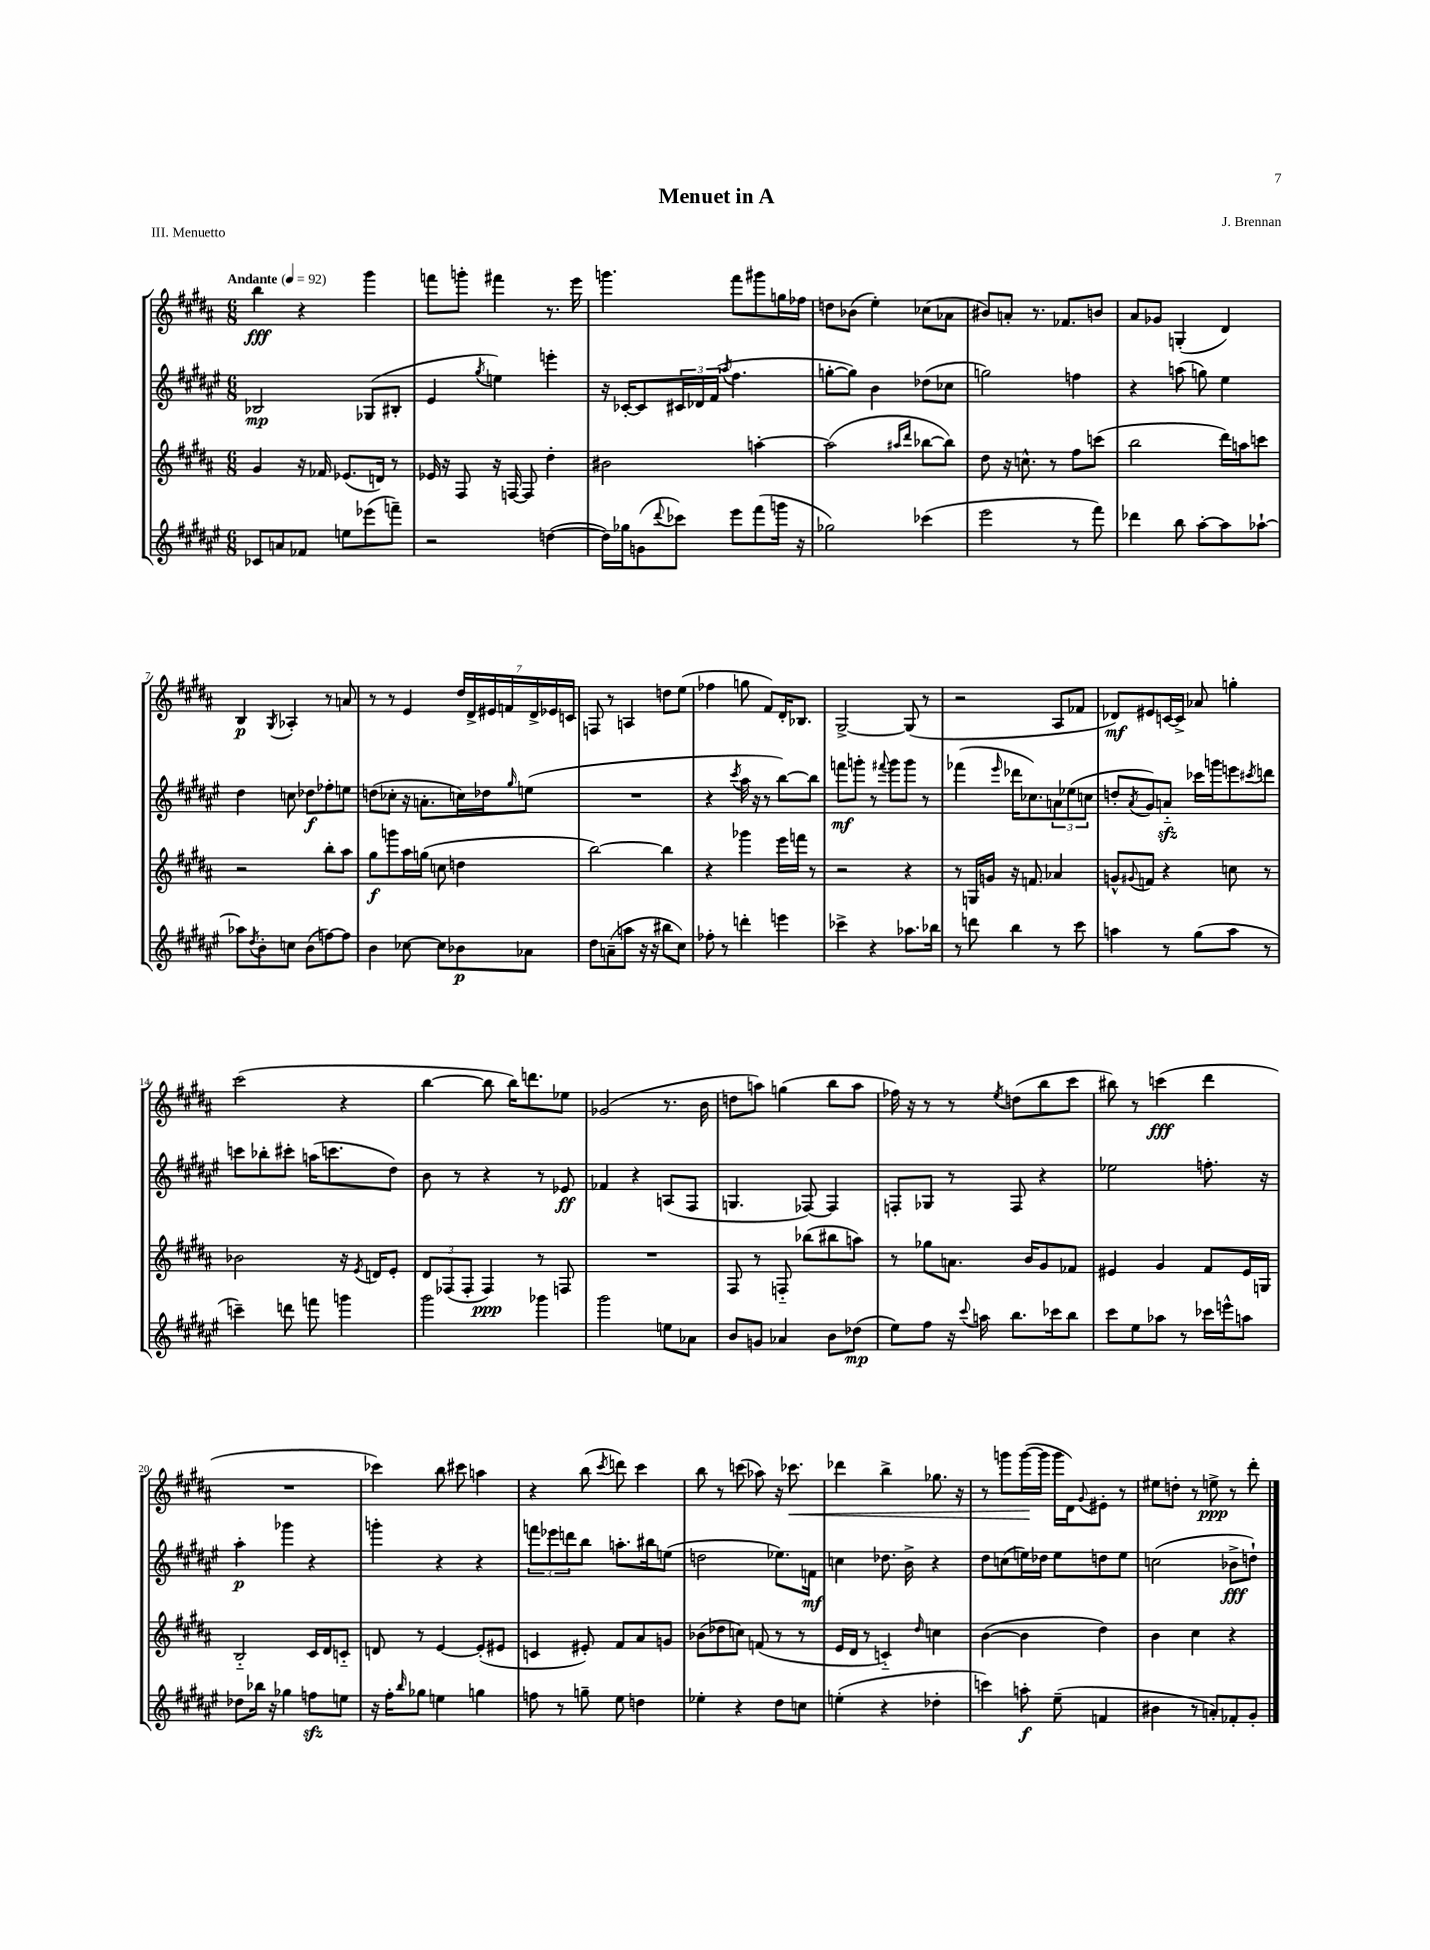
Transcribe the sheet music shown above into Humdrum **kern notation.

**kern	**kern	**kern	**kern
*staff4	*staff3	*staff2	*staff1
*clefG2	*clefG2	*clefG2	*clefG2
*k[f#c#g#d#a#e#]	*k[f#c#g#d#a#]	*k[f#c#g#d#a#e#]	*k[f#c#g#d#a#]
*M6/8	*M6/8	*M6/8	*M6/8
*MM92	*MM92	*MM92	*MM92
8c-	4g#	2B-	4bb
8a	.	.	.
8f-	16r	.	4r
.	16f-	.	.
8ee	(8.e-	.	.
(8eee-	.	(8G-	4ggg#
.	16d)	.	.
8fff~)	8r	8B#'	.
=	=	=	=
2r	16e-	4e#	8fff
.	16r	.	.
.	8F#	.	8ggg'
.	.	8qgg#	.
.	16r	4ee)	4fff#
.	[16F	.	.
.	8F]	.	.
([4dd	4dd#'	4eee'	8.r
.	.	.	16eee
=	=	=	=
16dd])	2b#	16r	4.ggg
16gg-	.	[16c-'	.
(8g	.	8c-]	.
8qqddd#	.	.	.
8ccc-)	.	24c#	.
.	.	24d-	.
.	.	(24f#	.
.	.	8qaa#	.
8eee#	.	4.ff#	8fff#
(8fff#	[4aa'	.	8ggg#
16ggg	.	.	16gg
16r	.	.	16ff-
=	=	=	=
2gg-)	(2aa]	[8gg'	8dd
.	.	8gg])	(8b-
.	.	4b	4ee')
.	16qqaa#	.	.
.	16qqddd#	.	.
(4ccc-	[8bb-	(8dd-	(8cc-
.	8bb-])	8cc-	8a-
=	=	=	=
2eee#	8dd#	2gg)	8b#)
.	16r	.	8a'
.	8.cc^^	.	.
.	.	.	8.r
.	8r	.	.
.	.	.	8.f-
8r	8ff#	4ff	.
8fff#)	(8ccc	.	8b
=	=	=	=
4ddd-	2bb	4r	8a#
.	.	.	8g-
8bb	.	(8aa	(4G'
[8aa#'	.	8gg)	.
8aa#]	16ddd#)	4ee#	4d#)
.	16aa	.	.
[8aa-`	8ccc	.	.
=	=	=	=
8aa-]	2r	4dd#	4B
8qdd#	.	.	.
8b'	.	.	.
.	.	.	8qG#
8cc	.	8cc	4A-'
(8b	.	8dd-	.
[8ff)	8bb'	8ff-'	8r
8ff]	8aa#	8ee	8a
=	=	=	=
4b	8gg#	(8dd	8r
.	8ggg	8cc-'	8r
[8cc-	16aa#	16r	4e
.	(16gg	8.a'	.
8cc-]	8cc	.	.
8b-	4dd	16cc)	28dd#
.	.	.	28d#^
.	.	16dd-	.
.	.	.	28e#
.	.	.	28f
.	.	16qqgg#	.
8a-	.	(8ee	.
.	.	.	28d#^
.	.	.	28e-
.	.	.	28c
=	=	=	=
8dd#	[2bb)	2.r	8F
(8a~	.	.	8r
8aa	.	.	4A
16r	.	.	.
16r	.	.	.
8bb#	4bb]	.	8dd
8cc#)	.	.	(8ee
=	=	=	=
8ff-'	4r	4r	4ff-
8r	.	.	.
.	.	8qccc#	.
4ddd'	4ggg-	16aa#	8gg
.	.	16r	.
.	.	8r	8f#)
4eee	16eee	[8bb)	16d#'
.	16fff	.	8.B-
.	8r	8bb]	.
=	=	=	=
4ccc-^	2r	8fff	[2G#^
.	.	8ggg'	.
4r	.	8r	.
.	.	8qqfff#	.
.	.	8ggg	.
8.aa-	4r	8ggg	(8G#]
.	.	8r	8r
16bb-	.	.	.
=	=	=	=
8r	8r	(4fff-	2r
8ddd	16G	.	.
.	16g	.	.
.	.	16qqeee#	.
4bb	16r	16ddd-	.
.	8.f	8.cc-)	.
8r	4a-	12a	8A#
.	.	(12ee-	.
8ccc#	.	.	8f-
.	.	12cc	.
=	=	=	=
4aa	8g^^	8dd'	8d-)
.	8qqg#	8qa#	.
.	8f	8g#)	8e#
8r	4r	8a'~	[16c
.	.	.	16c^]
(8gg#	.	16ccc-	8a-
.	.	16ggg	.
8aa	8cc	8eee	4gg'
.	.	8qccc#	.
8r	8r	8ddd	.
=	=	=	=
4ccc~)	2b-	8ccc	(2ccc#
.	.	8bb-'	.
8ddd	.	8ccc#'	.
8fff	.	(16aa	.
.	.	8.ccc	.
4ggg	16r	.	4r
.	8qe	.	.
.	16d	.	.
.	8e'	8dd#)	.
=	=	=	=
2ggg#	12d#	8b	[4bb
.	(12F-	.	.
.	.	8r	.
.	12F-'	.	.
.	4F-)	4r	8bb]
.	.	.	16bb)
.	.	.	8.ddd
4ggg-	8r	8r	.
.	8F	8e-	8ee-
=	=	=	=
2ggg#	2.r	4f-	(2g-
.	.	4r	.
8ee	.	(8A	8.r
8a-	.	8F#	.
.	.	.	16b
=	=	=	=
8b	8F#	4.G	8dd
8g	8r	.	8aa)
4a-	8F'~	.	(4gg
.	(8bb-	[8F-)	.
8b	8bb#	4F-]	8bb
(8dd-	8aa)	.	8aa
=	=	=	=
8ee#)	8r	8F'	16ff-)
.	.	.	16r
8ff#	8gg-	8G-	8r
16r	8.a	8r	8r
8qqccc#	.	.	.
16aa	.	.	.
.	.	.	8qee
8.bb	.	8F	(8dd
.	16b	.	.
.	8g#	4r	8bb
16ccc-	.	.	.
8bb	8f-	.	8ccc#
=	=	=	=
8ccc#	4e#	2ee-	8bb#)
8ee#	.	.	8r
8aa-	4g#	.	(4ccc
8r	.	.	.
16ccc-	8f#	8.ff'	4ddd#
16eee^^	.	.	.
8aa	16e#	.	.
.	16G	16r	.
=	=	=	=
8dd-	2B'~	4aa#'	2.r
16bb-	.	.	.
16r	.	.	.
4gg-	.	4ggg-	.
8ff	16c#	4r	.
.	16d#	.	.
8ee	8c'~	.	.
=	=	=	=
16r	8d	4ggg'	4ccc-)
16ff#'	.	.	.
16qqbb	.	.	.
8gg-	8r	.	.
4ee	[4e	4r	8bb
.	.	.	8ccc#
4gg	(8e']	4r	4aa
.	8e#	.	.
=	=	=	=
8ff	4c	12fff	4r
.	.	12eee-	.
8r	.	.	.
.	.	12ddd	.
8gg~	8e#')	8bb	(8bb
.	.	.	8qccc#
8ee#	8f#	8.aa'	8ddd)
4dd	8a#	.	4ccc#
.	.	16bb#	.
.	8g	(8ee	.
=	=	=	=
4ee-'	(8b-	2dd	8bb
.	8dd-	.	8r
4r	8cc)	.	(8ccc
.	(8f	.	8aa-)
8dd#	8r	8.ee-)	16r
.	.	.	8.ccc-
8cc	8r	.	.
.	.	16f	.
=	=	=	=
(4ee'	16e	4cc	4ddd-
.	16d#	.	.
.	8r	.	.
4r	4c'~)	8.dd-	4bb^
.	.	16b^	.
.	16qqdd#	.	.
4dd-'	4cc	4r	8.gg-
.	.	.	16r
=	=	=	=
4ccc)	([4b	8dd#	8r
.	.	(8cc	8ggg
8aa'	4b]	16ee)	([16ggg
.	.	16dd-	16ggg]
(8ee#~	.	8ee	16ggg
.	.	.	16d#)
.	.	.	8qqg#
4f	4dd#)	8dd	8e#'
.	.	8ee	8r
=	=	=	=
4b#	4b	(2cc	8ee#
.	.	.	8dd'
8r	4cc#	.	8r
8a')	.	.	8ee^
8f-'	4r	8b-^	8r
8g#'	.	8dd`)	8ddd#'
==	==	==	==
*-	*-	*-	*-
